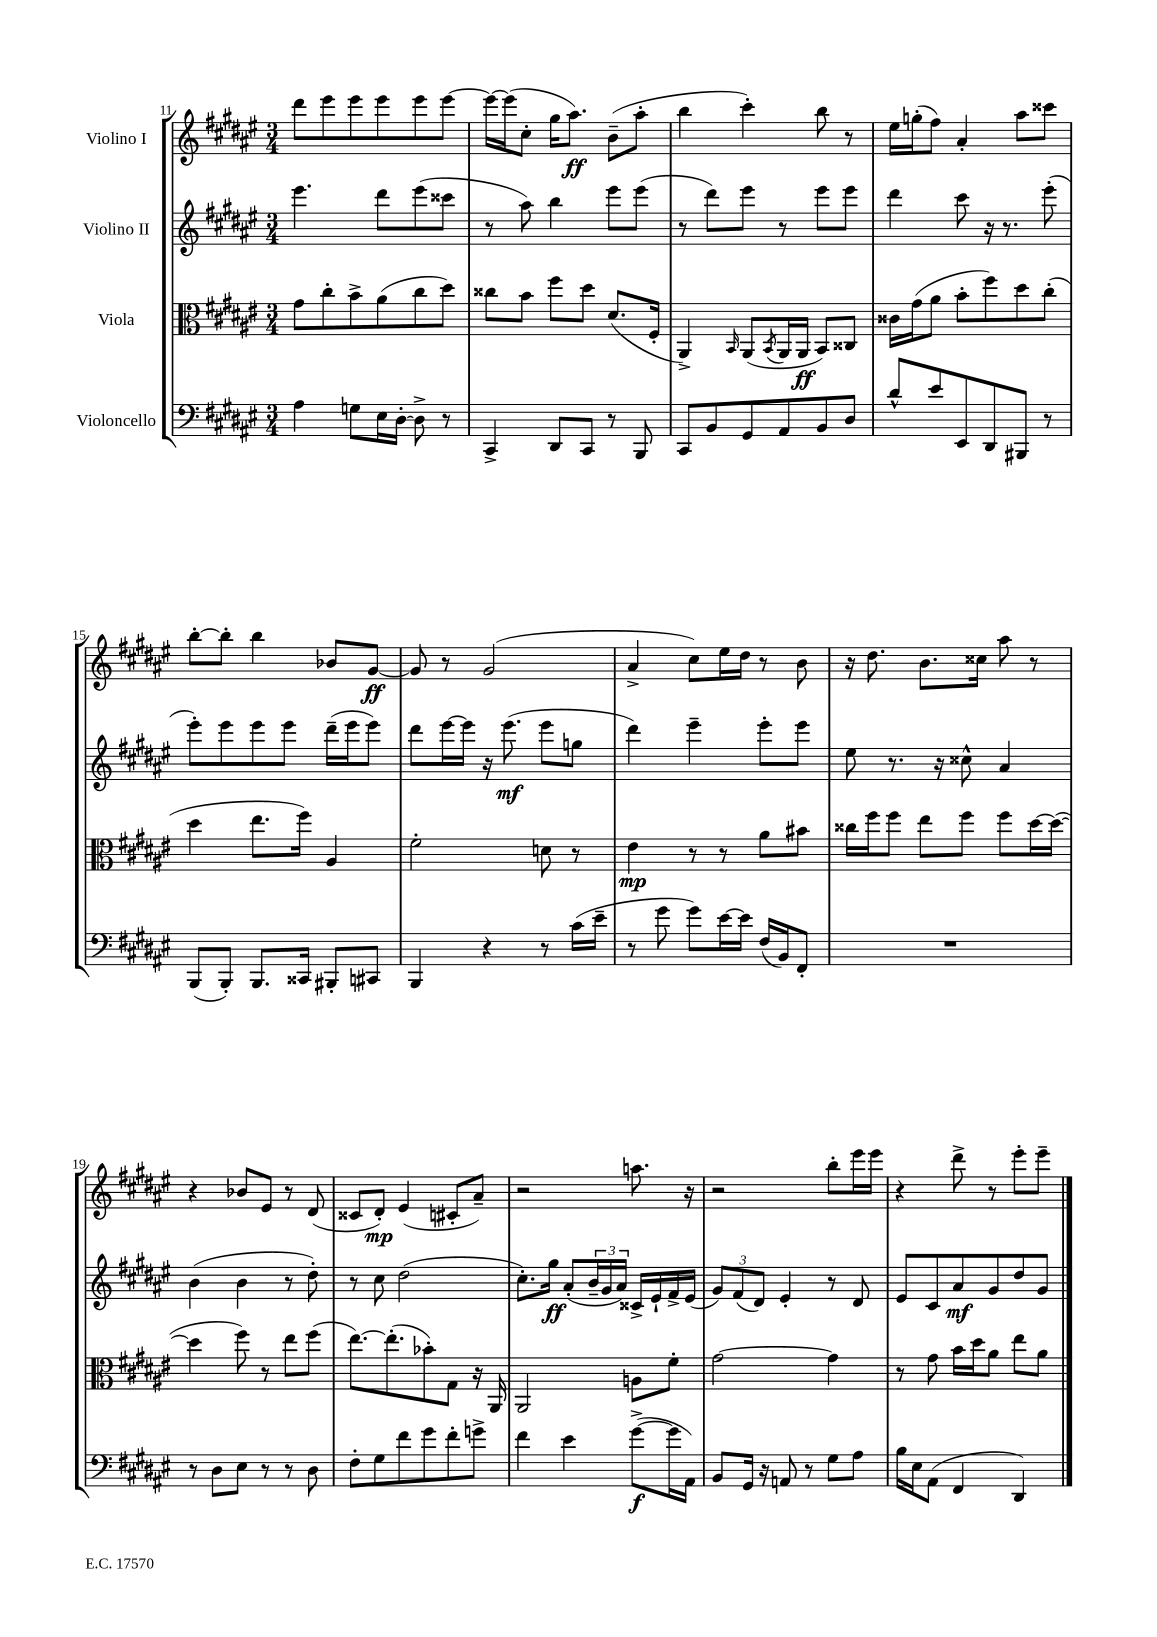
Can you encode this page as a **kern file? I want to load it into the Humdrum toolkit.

**kern	**dynam	**kern	**dynam	**kern	**dynam	**kern	**dynam
*part4	*part4	*part3	*part3	*part2	*part2	*part1	*part1
*staff4	*staff4	*staff3	*staff3	*staff2	*staff2	*staff1	*staff1
*I"Violoncello	*	*I"Viola	*	*I"Violino II	*	*I"Violino I	*
*clefF4	*	*clefC3	*	*clefG2	*	*clefG2	*
*k[f#c#g#d#a#e#]	*	*k[f#c#g#d#a#e#]	*	*k[f#c#g#d#a#e#]	*	*k[f#c#g#d#a#e#]	*
*M3/4	*	*M3/4	*	*M3/4	*	*M3/4	*
=11	=11	=11	=11	=11	=11	=11	=11
4A#\	.	8g#\L	.	4.eee#\	.	8ddd#\L	.
.	.	8cc#'\	.	.	.	8eee#\	.
8Gn\L	.	8b^\	.	.	.	8eee#\	.
16E#\L	.	(8a#\	.	8ddd#\L	.	8eee#\	.
[16D#'\JJ	.	.	.	.	.	.	.
8D#^\]	.	8cc#\	.	(8eee#\	.	8eee#\	.
8r	.	8dd#\J)	.	8ccc##X\J	.	[8eee#\J	.
=12	=12	=12	=12	=12	=12	=12	=12
4CC#^/	.	8cc##X\L	.	8r	.	16eee#\LL_	.
.	.	.	.	.	.	(16eee#\J]	.
.	.	8b\J	.	8aa#\)	.	8cc#'\J	.
8DD#/L	.	8ff#\L	.	4bb\	.	16gg#\KL	.
.	.	.	.	.	.	8.aa#\J)	ff
8CC#/J	.	8dd#\J	.	.	.	.	.
8r	.	(8.d#/L	.	8eee#\L	.	(8b~\L	.
8BBB/	.	.	.	(8eee#\J	.	8aa#'\J	.
.	.	16F#'/Jk	.	.	.	.	.
=13	=13	=13	=13	=13	=13	=13	=13
8CC#/L	.	4AA#^/)	.	8r	.	4bb\	.
8BB/	.	.	.	8ddd#\L)	.	.	.
.	.	16qqBB/	.	.	.	.	.
8GG#/	.	(8AA#/L	.	8eee#\J	.	4ccc#'\)	.
.	.	8qBB/	.	.	.	.	.
8AA#/	.	16AA#/L	.	8r	.	.	.
.	.	16AA#/JJ	ff	.	.	.	.
8BB/	.	8BB/L)	.	8eee#\L	.	8bb\	.
8D#/J	.	8C##X/J	.	8eee#\J	.	8r	.
=14	=14	=14	=14	=14	=14	=14	=14
8d#^^/L	.	16c##X\LL	.	4ddd#\	.	16ee#\LL	.
.	.	(16g#\J	.	.	.	(16ggn'\J	.
8e#/	.	8a#\J	.	.	.	8ff#\J)	.
8EE#/	.	8b'\L	.	8ccc#\	.	4a#'/	.
8DD#/	.	8ff#\)	.	16r	.	.	.
.	.	.	.	8.r	.	.	.
8BBB#X/J	.	8dd#\	.	.	.	8aa#\L	.
8r	.	(8cc#'\J	.	(8eee#'\	.	8ccc##X\J	.
!!LO:LB:g=z
=15	=15	=15	=15	=15	=15	=15	=15
(8BBB/L	.	4dd#\	.	8eee#'\L)	.	[8bb'\L	.
8BBB'/J)	.	.	.	8eee#\	.	8bb'\J]	.
8.BBB/L	.	8.ee#\L	.	8eee#\	.	4bb\	.
.	.	.	.	8eee#\J	.	.	.
16CC##X/Jk	.	16ff#\Jk)	.	.	.	.	.
8BBB#X'/L	.	4A#/	.	(16ddd#~\LL	.	8b-X/L	.
.	.	.	.	16eee#\J	.	.	.
8CC#X/J	.	.	.	8eee#\J)	.	[8g#/J	ff
=16	=16	=16	=16	=16	=16	=16	=16
4BBB/	.	2f#'\	.	8ddd#\L	.	8g#/]	.
.	.	.	.	[16eee#\L	.	8r	.
.	.	.	.	16eee#\JJ]	.	.	.
4r	.	.	.	16r	.	(2g#/	.
.	.	.	.	(8.eee#\	mf	.	.
8r	.	8dn\	.	8eee#\L	.	.	.
(16c#\LL	.	8r	.	8ggn\J	.	.	.
16e#~\JJ	.	.	.	.	.	.	.
=17	=17	=17	=17	=17	=17	=17	=17
8r	.	4e#\	mp	4ddd#\)	.	4a#^/	.
8g#\	.	.	.	.	.	.	.
8g#\L)	.	8r	.	4eee#~\	.	8cc#\L)	.
[16e#\L	.	8r	.	.	.	16ee#\L	.
16e#\JJ]	.	.	.	.	.	16dd#\JJ	.
(16F#/LL	.	8a#\L	.	8eee#'\L	.	8r	.
16BB/J)	.	.	.	.	.	.	.
8FF#'/J	.	8b#X\J	.	8eee#\J	.	8b\	.
=18	=18	=18	=18	=18	=18	=18	=18
2.r	.	16cc##X\LL	.	8ee#\	.	16r	.
.	.	16ff#\J	.	.	.	8.dd#\	.
.	.	8ff#\J	.	8.r	.	.	.
.	.	8ee#\L	.	.	.	8.b\L	.
.	.	.	.	16r	.	.	.
.	.	8ff#\J	.	8cc##X^^\	.	.	.
.	.	.	.	.	.	16cc##X\Jk	.
.	.	8ff#\L	.	4a#/	.	8aa#\	.
.	.	[16dd#\L	.	.	.	8r	.
.	.	(16dd#\JJ_	.	.	.	.	.
!!LO:LB:g=z
=19	=19	=19	=19	=19	=19	=19	=19
8r	.	4dd#\]	.	(4b\	.	4r	.
8D#\L	.	.	.	.	.	.	.
8E#\J	.	8ff#\)	.	4b\	.	8b-X/L	.
8r	.	8r	.	.	.	8e#/J	.
8r	.	8ee#\L	.	8r	.	8r	.
8D#\	.	(8ff#\J	.	8dd#'\)	.	(8d#/	.
=20	=20	=20	=20	=20	=20	=20	=20
8F#'\L	.	[8.ee#\L)	.	8r	.	8c##X/L	.
8G#\	.	.	.	8cc#\	.	8d#'/J)	mp
.	.	(8.ee#'\]	.	.	.	.	.
8f#\	.	.	.	(2dd#\	.	(4e#/	.
8g#\	.	8b-X'\)	.	.	.	.	.
8f#'\	.	8G#\J	.	.	.	8c#X'/L	.
8gn^\J	.	16r	.	.	.	8a#~/J)	.
.	.	16AA#/	.	.	.	.	.
=21	=21	=21	=21	=21	=21	=21	=21
4f#\	.	2AA#/	.	8.cc#'\L)	.	2r	.
.	.	.	.	16gg#\Jk	ff	.	.
4e#\	.	.	.	(8a#'/L	.	.	.
.	.	.	.	24b~/L	.	.	.
.	.	.	.	24g#/	.	.	.
.	.	.	.	24a#/JJ)	.	.	.
([8g#^\L	f	8An\L	.	16c##X^/LL	.	8.aan\	.
.	.	.	.	16e#`/	.	.	.
16g#\L]	.	8f#'\J	.	16f#^/	.	.	.
16AA#\JJ)	.	.	.	(16e#/JJ	.	16r	.
=22	=22	=22	=22	=22	=22	=22	=22
8BB/L	.	[2g#\	.	12g#/L)	.	2r	.
.	.	.	.	(12f#/	.	.	.
16GG#/Jk	.	.	.	.	.	.	.
.	.	.	.	12d#/J)	.	.	.
16r	.	.	.	.	.	.	.
8AAn/	.	.	.	4e#'/	.	.	.
8r	.	.	.	.	.	.	.
8G#\L	.	4g#\]	.	8r	.	8bb'\L	.
8A#\J	.	.	.	8d#/	.	16eee#\L	.
.	.	.	.	.	.	16eee#\JJ	.
=23	=23	=23	=23	=23	=23	=23	=23
16B\LL	.	8r	.	8e#/L	.	4r	.
16E#\J	.	.	.	.	.	.	.
(8AA#\J	.	8g#\	.	8c#/	.	.	.
4FF#/	.	16b\LL	.	8a#/	mf	8ddd#^\	.
.	.	16dd#\J	.	.	.	.	.
.	.	8a#\J	.	8g#/	.	8r	.
4DD#/)	.	8ee#\L	.	8dd#/	.	8eee#'\L	.
.	.	8a#\J	.	8g#/J	.	8eee#~\J	.
==	==	==	==	==	==	==	==
*-	*-	*-	*-	*-	*-	*-	*-
